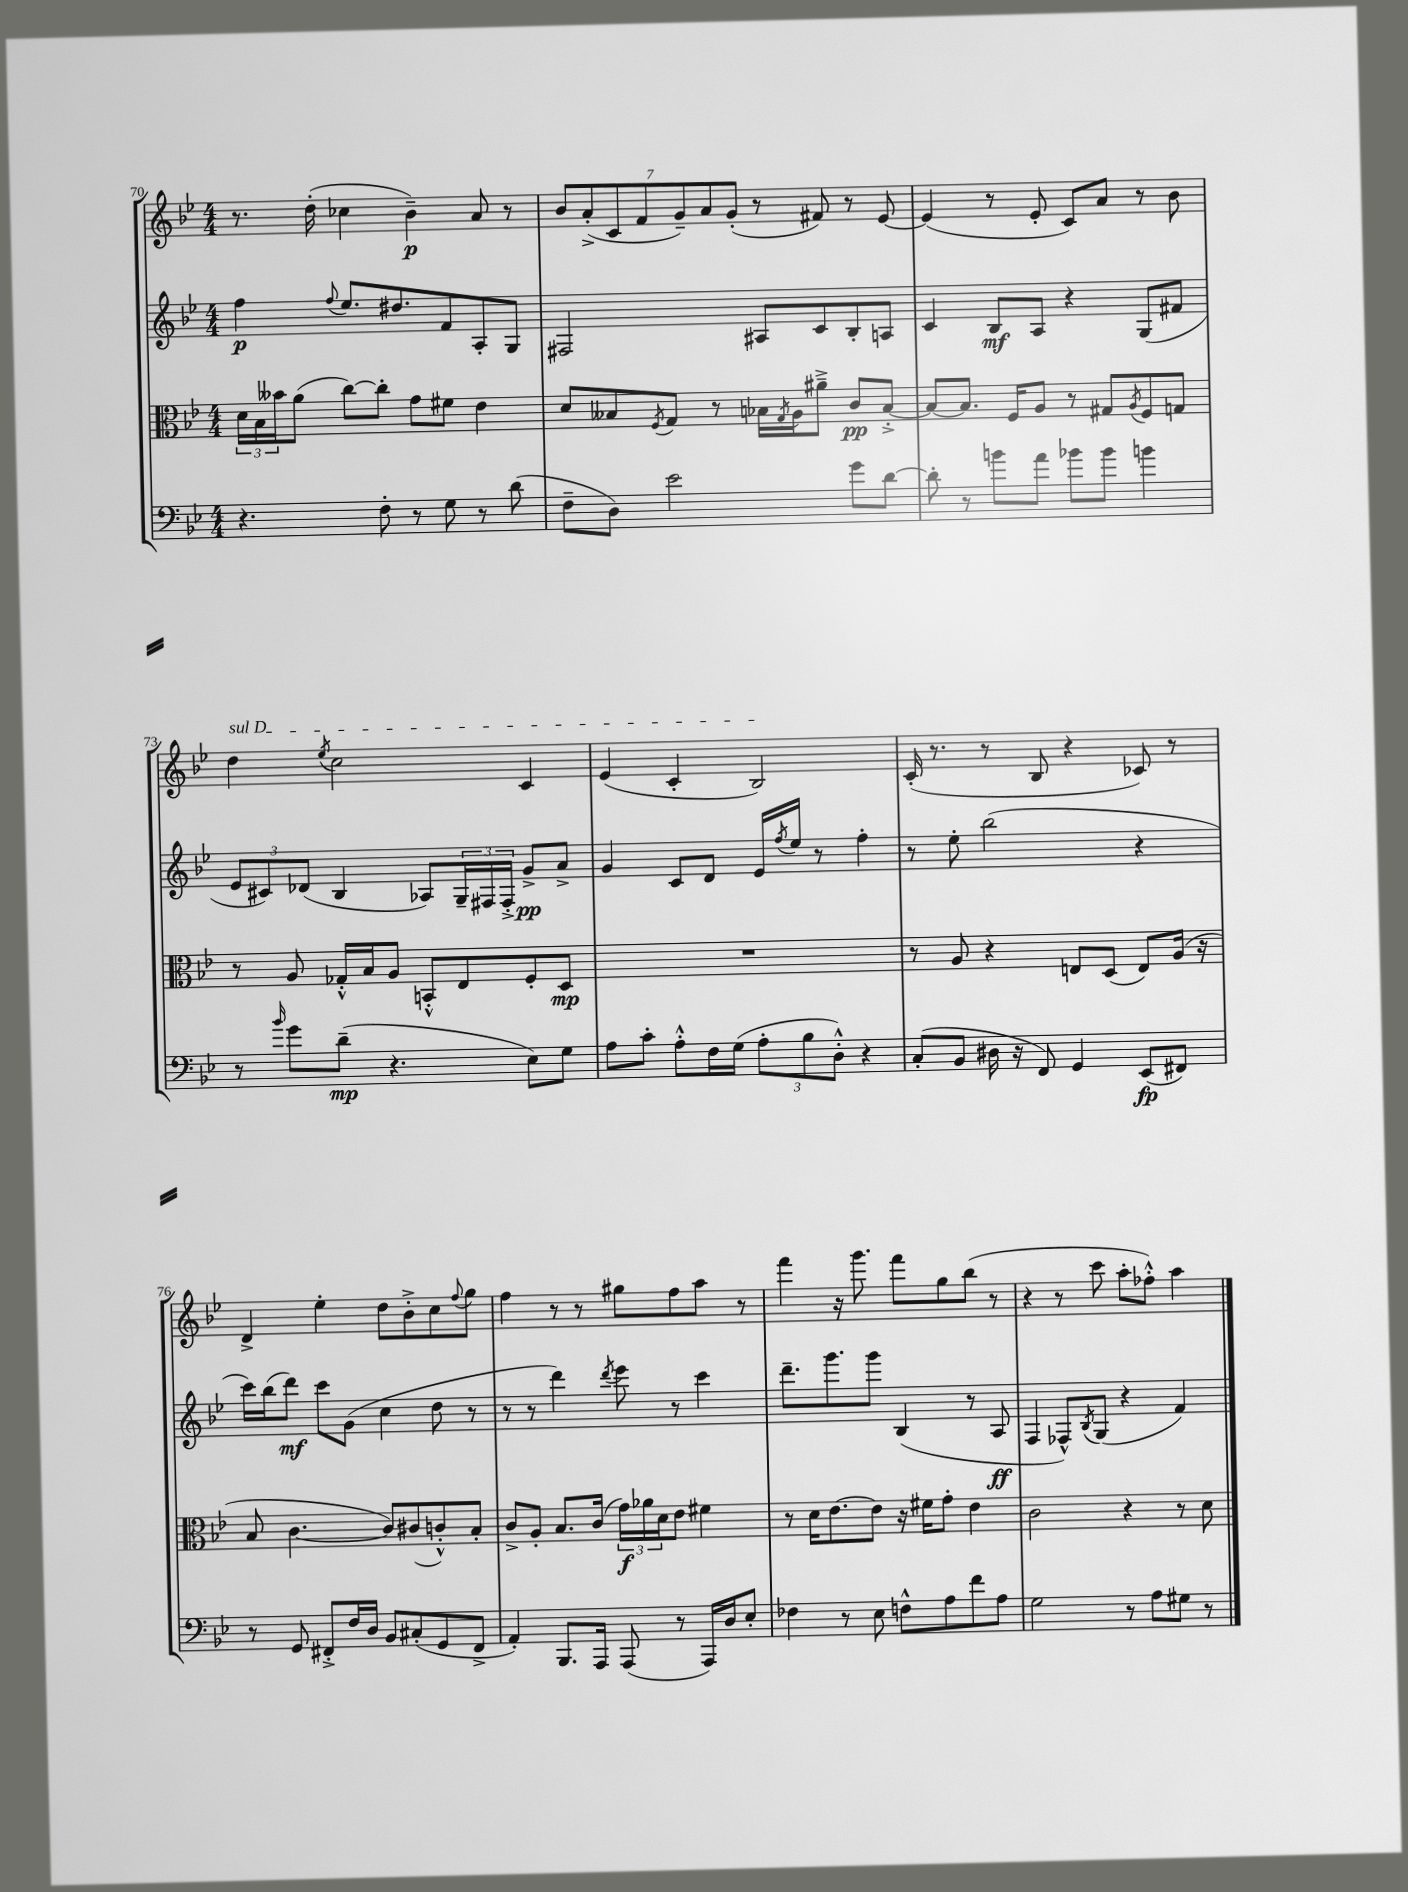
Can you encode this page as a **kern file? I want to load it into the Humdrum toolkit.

**kern	**kern	**kern	**kern
*staff4	*staff3	*staff2	*staff1
*clefF4	*clefC3	*clefG2	*clefG2
*k[b-e-]	*k[b-e-]	*k[b-e-]	*k[b-e-]
*M4/4	*M4/4	*M4/4	*M4/4
4.r	24d	4ff	8.r
.	24B-	.	.
.	24b--	.	.
.	(8a	.	.
.	.	.	(16dd'
.	.	8qqff	.
.	[8cc)	8.ee-	4cc-
8F'	8cc']	.	.
.	.	8.dd#	.
8r	8g	.	4b-~)
8G	8f#	8f	.
8r	4e-	8A'	8a
(8d	.	8G	8r
=	=	=	=
8F~	8d	2F#	14b-
.	.	.	(14a'^
8D)	8B--	.	.
.	.	.	14c
.	.	.	14f
.	8qF	.	.
2e-	8G	.	.
.	.	.	14g~)
.	.	.	14a
.	8r	.	.
.	.	.	(14g'
.	16B-	8A#	8r
.	8qG	.	.
.	16A	.	.
.	8a#~^	8c	8f#)
8g	8c	8B-'	8r
[8d	[8B-'^	8A	[8e-
=	=	=	=
8d']	8B-_	4c	(4e-]
8r	8.B-]	.	.
8b	.	8B-	8r
.	16F	.	.
8a	8A	8A	8e-'
8b-	8r	4r	8c)
8b-	8G#	.	8a
.	8qA	.	.
4b	8F	(8G	8r
.	8G	8f#	8b-
=	=	=	=
8r	8r	12e-	4dd
.	.	12c#)	.
16qqb-	.	.	.
8g	8A	.	.
.	.	(12d-	.
.	.	.	8qee-
(8d~	16G-'^^	4B-	2cc
.	16B-	.	.
4.r	8A	.	.
.	8BB'^^	8A-)	.
.	8E-	24G~	.
.	.	24F#	.
.	.	24F#'^	.
8E-)	8F'	8g^	4c
8G	8D	8a^	.
=	=	=	=
8A	1r	4g	(4e-
8c'	.	.	.
8A'^^	.	8c	4c'
16F	.	8d	.
(16G	.	.	.
12A'	.	16e-	2B-)
.	.	8qff	.
.	.	16ee-	.
12B-	.	.	.
.	.	8r	.
12D'^^)	.	.	.
4r	.	4ff'	.
=	=	=	=
(8C'	8r	8r	(16c'
.	.	.	8.r
8BB-	8A	8ee-'	.
16D#	4r	(2bb-	8r
16r	.	.	.
8FF)	.	.	8B-
4GG	8E	.	4r
.	(8D	.	.
(8EE-	8E)	4r	8c-)
8FF#)	(16A	.	8r
.	16r	.	.
=	=	=	=
8r	8B-	16ccc)	4d^
.	.	(16bb-	.
8GG	[4.c	8ddd)	.
8FF#'^	.	8ccc	4ee-'
16F	.	(8g	.
16D	.	.	.
8BB-	8c])	4cc	8dd
(8C#'	(8c#	.	8b-'^
8GG	8c'^^)	8dd	8cc
.	.	.	8qqff
8FF#^	8B-'	8r	8gg
=	=	=	=
4AA')	8c^	8r	4ff
.	8A'	8r	.
8.BBB-	8.B-	4ddd)	8r
.	.	.	8r
16AAA	(16c	.	.
.	.	8qddd	.
(8AAA	24g)	8eee-	8gg#
.	24a-	.	.
.	24d	.	.
8r	8e-	8r	8ff
16AAA)	4f#	4ccc	8aa
16D	.	.	.
8E-'	.	.	8r
=	=	=	=
4F-	8r	8.ddd~	4fff
.	16d	.	.
.	[8.e-	8.ggg	.
8r	.	.	16r
.	.	.	8.ggg
8E-	8e-]	8ggg	.
8F^^	16r	(4B-	8fff
.	16f#	.	.
8A	8g'	.	8gg
8f	4e-	8r	(8bb-
8A	.	8A	8r
=	=	=	=
2G	2c	4F	4r
.	.	8F-^^)	8r
.	.	8qB-	.
.	.	(8G	8ccc
8r	4r	4r	8aa'
8A	.	.	8ff-'^^)
8G#	8r	4f)	4aa
8r	8d	.	.
==	==	==	==
*-	*-	*-	*-
